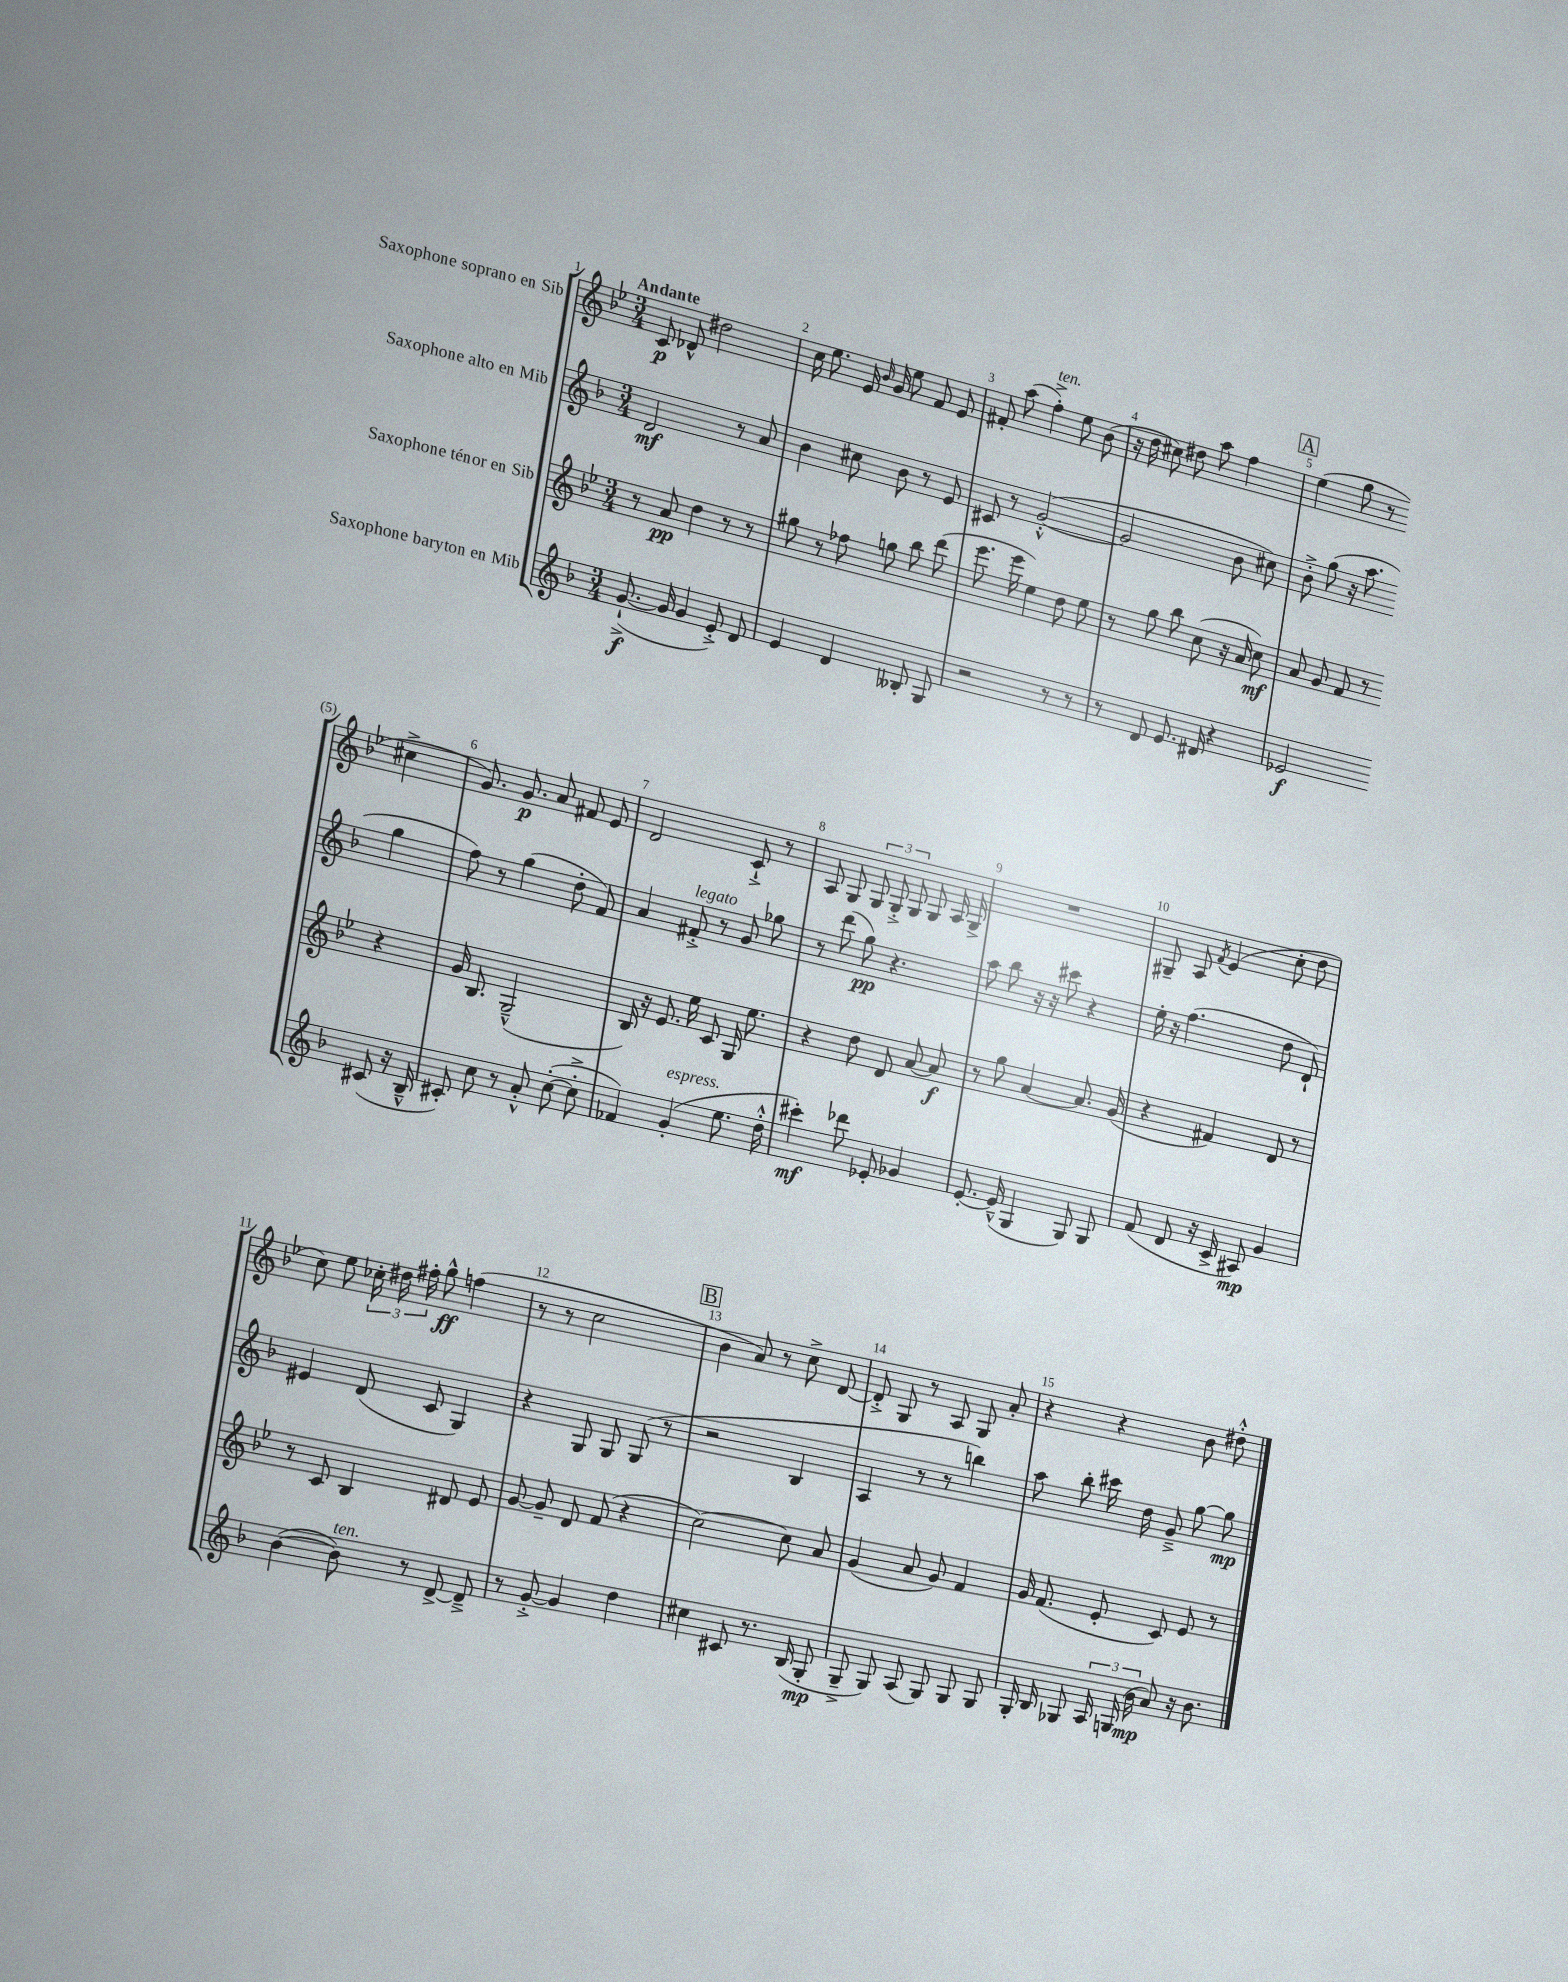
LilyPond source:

<<
\new StaffGroup <<
\new Staff = "s0" \with { instrumentName = "Saxophone soprano en Sib" } {
    \clef treble \key bes \major \numericTimeSignature \time 3/4 \tempo "Andante"
    \autoBeamOff c'8\p des'8-^ dis''2 |
    c''16 ees''8. ees'16 \grace { bes'16 } g'16 ees''8 f'8 ees'8 |
    fis'8-. a''8( f''4-.->^\markup { \italic "ten." }) ees''8 bes'8( |
    r16 d''16 cis''8) dis''8 a''8 f''4 |
    \mark \markup { \box "A" } ees''4( g''8 r8 cis''4-> |
    g'8.) g'8.\p a'8 fis'8 ees'8 |
    d'2 c'8-!-> r8 |
    a8 g8 \tuplet 3/2 { g8 g8-.-> g8 } g8 a16 g16-> |
    R2. |
    gis8-- a8 \acciaccatura { f'8 } ees'4( c''8-. d''8 |
    c''8) ees''8 \tuplet 3/2 { ces''16-. dis''16 fis''16-. } g''8-^\ff f''4( |
    r8 r8 c''2 |
    \mark \markup { \box "B" } bes'4 a'8) r8 c''8-> d'8~ |
    d'8-.-> g8 r8 a8 g8 a'8-. |
    r4 r4 bes'8 dis''8-.-^ \bar "|." |
}
\new Staff = "s1" \with { instrumentName = "Saxophone alto en Mib" } {
    \clef treble \key f \major \numericTimeSignature \time 3/4
    \autoBeamOff d'2\mf r8 a'8 |
    bes'4 cis''8 bes'8 r8 e'8 |
    cis'8 r8 g'2~-.-^( |
    g'2 bes'8 cis''8) |
    \mark \markup { \box "A" } bes'8-.-> g''8( r16 a''8. g''4 |
    f''8) r8 g''4( d''8-. f'8) |
    a'4 fis'8-.->^\markup { \italic "legato" } r8 g'8 ges''8 |
    r8 d'''8( g''8\pp) r4. |
    a''8 bes''8 r16 r16 cis'''8 r4 |
    e''16-. r16 f''4.( d''8 d'8-!) |
    eis'4 d'8( c'8 g4) |
    r4 g8 g8 g8( r8 |
    \mark \markup { \box "B" } r2 bes4 |
    a4 r8 r8 b''4) |
    a''8 bes''8-. cis'''16 d''16 g'8---> g''8~ g''8\mp \bar "|." |
}
\new Staff = "s2" \with { instrumentName = "Saxophone ténor en Sib" } {
    \clef treble \key bes \major \numericTimeSignature \time 3/4
    \autoBeamOff r8 a'8\pp d''4 r8 r8 |
    gis''8 r8 fes''8 g''8 bes''8 d'''8( |
    ees'''8. ees'''16 ees''4) d''8 ees''8 |
    r8 g''8 bes''8 c''8( r16 a'16 c''8\mf) |
    \mark \markup { \box "A" } a'8 g'8 f'8 r8 r4 |
    g'16 bes8. g2---^( |
    bes16) r16 ees'8. ees''16 c'8 g16 ees''8. |
    r4 d''8 d'8 a'8~ a'8\f |
    r8 g''8 a'4~ a'8. g'16( |
    r4 fis'4) d'8 r8 |
    r8 c'8 bes4 dis'8 ees'8 |
    g'8~ g'8-- d'8 f'8( r4 |
    \mark \markup { \box "B" } c''2~) c''8 a'8 |
    g'4( a'8 g'8) f'4 |
    g'16 f'8.( ees'8-. c'8) ees'8 r8 \bar "|." |
}
\new Staff = "s3" \with { instrumentName = "Saxophone baryton en Mib" } {
    \clef treble \key f \major \numericTimeSignature \time 3/4
    \autoBeamOff g'8.~-!->\f( g'16 g'4 e'8-.->) d'8 |
    e'4 d'4 beses8-. g8 |
    r2 r8 r8 |
    r8 d'8 e'8. dis'16 r4 |
    \mark \markup { \box "A" } ees'2\f cis'8( r16 bes16---^ |
    cis'8-.) c''8 r8 a'8-.-^ c''8~-.( c''8-.-> |
    fes'4) g'4-.^\markup { \italic "espress." }( e''8. d''16-.-^ |
    cis'''4-.\mf) des'''8 ees'8-. ges'4 |
    e'8.~-. e'16---^( g4 g8) g8 |
    f'8( d'8 r16 c'16-> ais8\mp) g'4 |
    bes'4~( bes'8^\markup { \italic "ten." }) r8 d'8~-> d'8---> |
    r8 g'8~-.-> g'4 d''4 |
    \mark \markup { \box "B" } cis''4 cis'8 r8. bes16( g8-.\mp |
    g8---> g8) a8( g8) g8 g8 |
    g16-. bes16 ges8 \tuplet 3/2 { a16 g16( bes'16\mp } a'8) r16 bes'8. \bar "|." |
}
>>
>>
\layout { \context { \Score \override BarNumber.break-visibility = ##(#f #t #t) barNumberVisibility = #all-bar-numbers-visible } }
